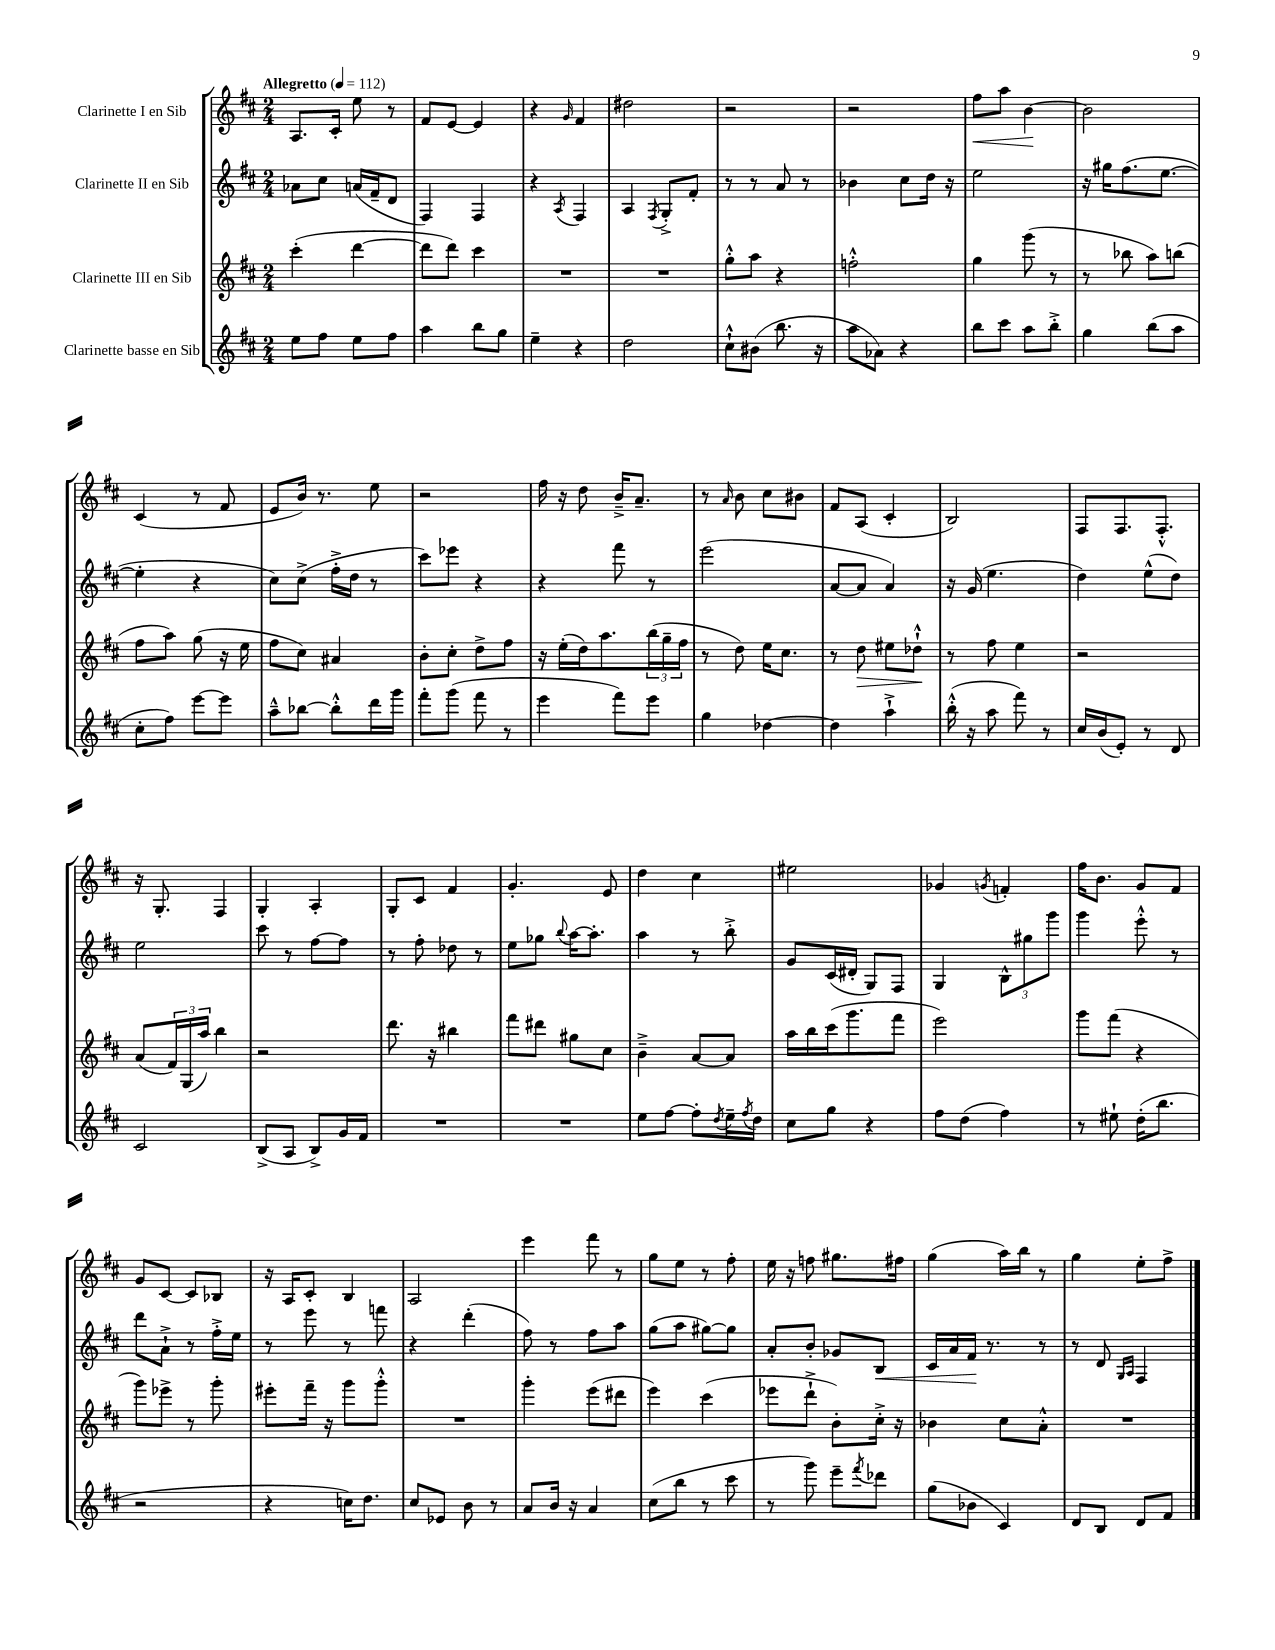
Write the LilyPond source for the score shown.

<<
\new StaffGroup <<
\new Staff = "s0" \with { instrumentName = "Clarinette I en Sib" } {
    \clef treble \key d \major \numericTimeSignature \time 2/4 \tempo "Allegretto" 4 = 112
    a8. cis'16-. e''8 r8 |
    fis'8 e'8~ e'4 |
    r4 \grace { g'16 } fis'4 |
    dis''2 |
    r2 |
    r2 |
    fis''8\< a''8 b'4~\! |
    b'2 |
    cis'4( r8 fis'8 |
    e'8 b'16) r8. e''8 |
    r2 |
    fis''16 r16 d''8 b'16---> a'8.-- |
    r8 \grace { a'16 } b'8 cis''8 bis'8 |
    fis'8 a8( cis'4-. |
    b2) |
    fis8 fis8. fis8.-.-^ |
    r16 g8.-. fis4 |
    g4-. a4-. |
    g8-. cis'8 fis'4 |
    g'4.-. e'8 |
    d''4 cis''4 |
    eis''2 |
    ges'4 \acciaccatura { g'8 } f'4-. |
    fis''16 b'8. g'8 fis'8 |
    g'8 cis'8~ cis'8 bes8 |
    r16 a16 cis'8-. b4 |
    a2 |
    e'''4 fis'''8 r8 |
    g''8 e''8 r8 fis''8-. |
    e''16 r16 f''8 gis''8. fis''16 |
    g''4( a''16) b''16 r8 |
    g''4 e''8-. fis''8-> \bar "|." |
}
\new Staff = "s1" \with { instrumentName = "Clarinette II en Sib" } {
    \clef treble \key d \major \numericTimeSignature \time 2/4
    aes'8 cis''8 a'16( fis'16-- d'8 |
    fis4) fis4 |
    r4 \acciaccatura { a8 } fis4 |
    a4 \acciaccatura { fis8 } g8-.-> fis'8-. |
    r8 r8 a'8 r8 |
    bes'4 cis''8 d''16 r16 |
    e''2 |
    r16 gis''16 fis''8.( e''8.~ |
    e''4-. r4 |
    cis''8) cis''8->( fis''16-.-> d''16 r8 |
    cis'''8) ees'''8 r4 |
    r4 fis'''8 r8 |
    e'''2( |
    a'8~ a'8 a'4) |
    r16 g'16( e''4. |
    d''4) e''8-^( d''8) |
    e''2 |
    cis'''8 r8 fis''8~ fis''8 |
    r8 fis''8-. des''8 r8 |
    e''8 ges''8 \appoggiatura { b''8 } a''16~ a''8.-. |
    a''4 r8 b''8-.-> |
    g'8 cis'16( dis'16-. g8) fis8 |
    g4 \tuplet 3/2 { b8-^ gis''8 g'''8 } |
    g'''4 e'''8-.-^ r8 |
    d'''8 a'8-!-> r8 fis''16-.-> e''16 |
    r8 e'''8 r8 f'''8 |
    r4 d'''4-.( |
    fis''8) r8 fis''8 a''8 |
    g''8( a''8 gis''8~) gis''8 |
    a'8-. b'8-. ges'8 b8\< |
    cis'16 a'16 fis'16\! r8. r8 |
    r8 d'8 \grace { g16 a16 } fis4 \bar "|." |
}
\new Staff = "s2" \with { instrumentName = "Clarinette III en Sib" } {
    \clef treble \key d \major \numericTimeSignature \time 2/4
    cis'''4-.( d'''4~ |
    d'''8 d'''8) cis'''4 |
    R2 |
    R2 |
    g''8-.-^ a''8 r4 |
    f''2-.-^ |
    g''4 g'''8( r8 |
    r8 bes''8 a''8) b''8( |
    fis''8 a''8) g''8( r16 e''16 |
    fis''8 cis''8) ais'4 |
    b'8-. cis''8-. d''8-> fis''8 |
    r16 e''16-.( d''16) a''8. \tuplet 3/2 { b''16( g''16-- fis''16 } |
    r8 d''8) e''16 cis''8. |
    r8 d''8\> eis''8 des''8-!-^\! |
    r8 fis''8 e''4 |
    r2 |
    a'8( \tuplet 3/2 { fis'16) g16( a''16) } b''4 |
    r2 |
    d'''8. r16 bis''4 |
    fis'''8 dis'''8 gis''8 cis''8 |
    b'4---> a'8~ a'8 |
    a''16 b''16 cis'''16( g'''8. fis'''8 |
    e'''2) |
    g'''8 fis'''8( r4 |
    g'''8) ees'''8-> r8 g'''8-. |
    eis'''8-. fis'''16-- r16 g'''8 g'''8-.-^ |
    R2 |
    g'''4-. e'''8( dis'''8 |
    e'''4) cis'''4( |
    ees'''8 d'''8-!-> b'8-.) cis''16-.-> r16 |
    bes'4 cis''8 a'8-.-^ |
    R2 \bar "|." |
}
\new Staff = "s3" \with { instrumentName = "Clarinette basse en Sib" } {
    \clef treble \key d \major \numericTimeSignature \time 2/4
    e''8 fis''8 e''8 fis''8 |
    a''4 b''8 g''8 |
    e''4-- r4 |
    d''2 |
    cis''8-!-^ bis'8( b''8. r16 |
    a''8 aes'8) r4 |
    b''8 cis'''8 a''8 b''8-.-> |
    g''4 b''8( a''8 |
    cis''8-. fis''8) e'''8~ e'''8 |
    a''8---^ bes''8~ bes''8-.-^ d'''16 g'''16 |
    fis'''8-. g'''8( fis'''8 r8 |
    e'''4 fis'''8) e'''8 |
    g''4 des''4~ |
    des''4 a''4-!-> |
    b''16-.-^( r16 a''8 fis'''8) r8 |
    cis''16 b'16( e'8-.) r8 d'8 |
    cis'2 |
    b8->( a8 b8->) g'16 fis'16 |
    R2 |
    R2 |
    e''8 fis''8~ fis''8-. \acciaccatura { d''8 } e''16-- \acciaccatura { fis''8 } d''16 |
    cis''8 g''8 r4 |
    fis''8 d''8( fis''4) |
    r8 eis''8-! d''16-.( b''8. |
    r2 |
    r4 c''16) d''8. |
    cis''8 ees'8 b'8 r8 |
    a'8 b'16 r16 a'4 |
    cis''8( b''8 r8 cis'''8 |
    r8 g'''8) e'''8-- \acciaccatura { fis'''8 } des'''8 |
    g''8( bes'8 cis'4) |
    d'8 b8 d'8 fis'8 \bar "|." |
}
>>
>>
\layout { \context { \Score \remove "Bar_number_engraver" } }
